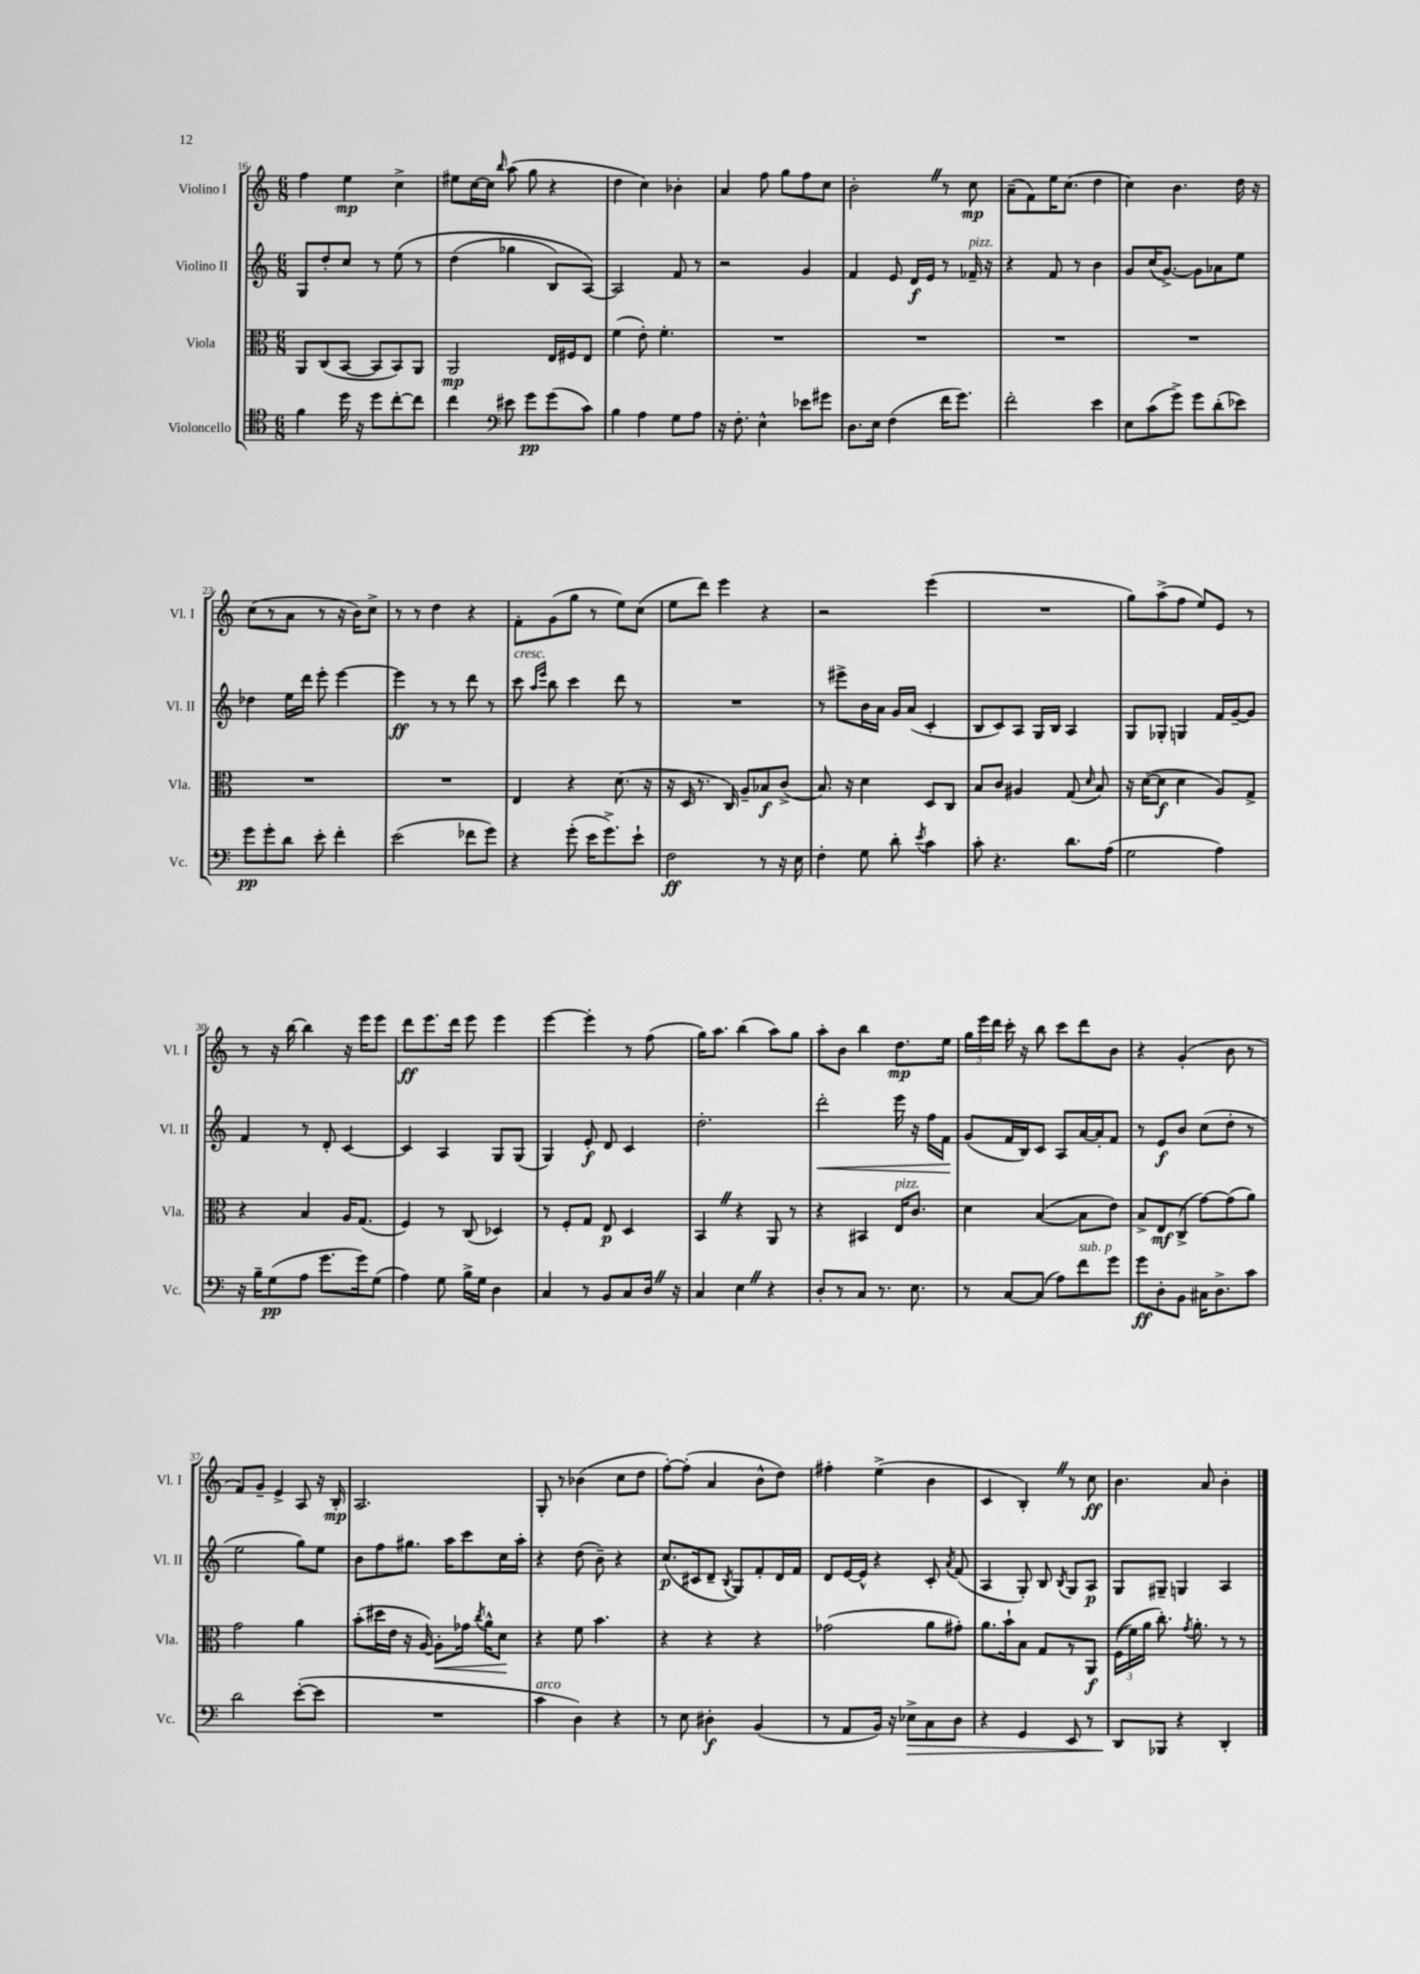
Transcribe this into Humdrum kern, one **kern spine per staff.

**kern	**dynam	**kern	**dynam	**kern	**dynam	**kern	**dynam
*part4	*part4	*part3	*part3	*part2	*part2	*part1	*part1
*staff4	*staff4	*staff3	*staff3	*staff2	*staff2	*staff1	*staff1
*I"Violoncello	*	*I"Viola	*	*I"Violino II	*	*I"Violino I	*
*I'Vc.	*	*I'Vla.	*	*I'Vl. II	*	*I'Vl. I	*
*clefC4	*	*clefC3	*	*clefG2	*	*clefG2	*
*k[]	*	*k[]	*	*k[]	*	*k[]	*
*M6/8	*	*M6/8	*	*M6/8	*	*M6/8	*
=16	=16	=16	=16	=16	=16	=16	=16
4f\	.	8AA/L	.	8G/L	.	4ff\	.
.	.	(8C/	.	8dd'/	.	.	.
16dd\	.	[8BB/J	.	8cc/J	.	4ee\	mp
16r	.	.	.	.	.	.	.
8dd\L	.	8BB/L]	.	8r	.	.	.
[8cc'\	.	8BB/)	.	(8ee\	.	4cc^\	.
8cc\J]	.	8AA/J	.	8r	.	.	.
=17	=17	=17	=17	=17	=17	=17	=17
4cc\	.	2AA/	mp	(4dd\	.	8ee#X\L	.
.	.	.	.	.	.	[16cc\L	.
.	.	.	.	.	.	16cc\JJ]	.
*clefF4	*	*	*	*	*	*	*
.	.	.	.	.	.	16qqbb/	.
8e#X\	.	.	.	4gg-X\	.	(8aa\	.
8g\L	pp	.	.	.	.	8gg\	.
(8g\	.	16E/LL	.	8B/L)	.	4r	.
.	.	16F#X/J	.	.	.	.	.
8c\J)	.	8E/J	.	[8A/J)	.	.	.
=18	=18	=18	=18	=18	=18	=18	=18
4B\	.	(4f\	.	2A/]	.	4dd\	.
4A\	.	8e'\)	.	.	.	4cc\)	.
.	.	4.f'\	.	.	.	.	.
8G\L	.	.	.	8f/	.	4b-X'\	.
8A\J	.	.	.	8r	.	.	.
=19	=19	=19	=19	=19	=19	=19	=19
16r	.	2.r	.	2r	.	4a/	.
8.F'\	.	.	.	.	.	.	.
4E^^\	.	.	.	.	.	8ff\	.
.	.	.	.	.	.	8gg\L	.
8e-X\L	.	.	.	4g/	.	8ff\	.
8g#X\J	.	.	.	.	.	8cc\J	.
=20	=20	=20	=20	=20	=20	=20	=20
8.D\L	.	2.r	.	4f/	.	2b'Z\	.
16E\Jk	.	.	.	.	.	.	.
(4F\	.	.	.	8e/	.	.	.
.	.	.	.	16d/LL	f	.	.
.	.	.	.	16e/JJ	.	.	.
16f\KL	.	.	.	8r	.	8r	.
8.g\J)	.	.	.	.	.	.	.
!	!	!	!	!LO:TX:a:i:t=pizz.	!	!	!
.	.	.	.	16f-X~/	.	8cc\	mp
.	.	.	.	16r	.	.	.
=21	=21	=21	=21	=21	=21	=21	=21
2f'\	.	2.r	.	4r	.	(8a~\L	.
.	.	.	.	.	.	8f\)	.
.	.	.	.	8f/	.	16ee\K	.
.	.	.	.	.	.	(8.cc\J	.
.	.	.	.	8r	.	.	.
4e\	.	.	.	4b\	.	4dd\	.
=22	=22	=22	=22	=22	=22	=22	=22
8E\L	.	2.r	.	8g/L	.	4cc\)	.
(8c\	.	.	.	(16cc/K	.	.	.
.	.	.	.	[8.g^/J)	.	.	.
8g^\J)	.	.	.	.	.	4.b\	.
8g\L	.	.	.	8g\L]	.	.	.
(8d'\	.	.	.	8a-X\	.	.	.
8e-X\J)	.	.	.	8ee\J	.	16dd\	.
.	.	.	.	.	.	16r	.
!!LO:LB:g=z
=23	=23	=23	=23	=23	=23	=23	=23
8g\L	pp	2.r	.	4dd-X\	.	(8cc\L	.
8g'\	.	.	.	.	.	8r	.
8d\J	.	.	.	16ee\LL	.	8a\J	.
.	.	.	.	16ddd\JJ	.	.	.
8e'\	.	.	.	8eee'\	.	8r	.
4f'\	.	.	.	[4eee\	.	16r	.
.	.	.	.	.	.	16b\KL)	.
.	.	.	.	.	.	8cc^\J	.
=24	=24	=24	=24	=24	=24	=24	=24
(2e\	.	2.r	.	4eee\]	ff	8r	.
.	.	.	.	.	.	8r	.
.	.	.	.	8r	.	4dd\	.
.	.	.	.	8r	.	.	.
8f-X\L	.	.	.	8ddd\	.	4r	.
8g\J)	.	.	.	8r	.	.	.
=25	=25	=25	=25	=25	=25	=25	=25
!	!	!	!	!LO:TX:a:i:t=cresc.	!	!	!
4r	.	4E/	.	8ccc\	.	8f'\L	.
.	.	.	.	16qqaa/LL	.	.	.
.	.	.	.	16qqeee/JJ	.	.	.
.	.	.	.	8bb\	.	(8g\	.
(8g'\	.	4r	.	4ccc\	.	8gg\J	.
16e\KL	.	.	.	.	.	8r	.
8.g^\)	.	.	.	.	.	.	.
.	.	(8.d\	.	8ddd\	.	8ee\L)	.
8e`\J	.	.	.	8r	.	(8cc\J	.
.	.	16r	.	.	.	.	.
=26	=26	=26	=26	=26	=26	=26	=26
2F\	ff	16r	.	2.r	.	8ee\L	.
.	.	16D/	.	.	.	.	.
.	.	8.r	.	.	.	8ddd\J)	.
.	.	.	.	.	.	4eee\	.
.	.	16C/)	.	.	.	.	.
.	.	8A~/L	.	.	.	.	.
8r	.	8B-X/	f	.	.	4r	.
16r	.	(8c^/J	.	.	.	.	.
16E\	.	.	.	.	.	.	.
=27	=27	=27	=27	=27	=27	=27	=27
4F'\	.	8.B/)	.	8r	.	2r	.
.	.	.	.	8eee#X^\L	.	.	.
.	.	16r	.	.	.	.	.
8G\	.	4d\	.	16b\L	.	.	.
.	.	.	.	16a\JJ	.	.	.
8d'\	.	.	.	16g/LL	.	.	.
.	.	.	.	(16a/JJ	.	.	.
8qe/	.	.	.	.	.	.	.
4c\	.	8D/L	.	4c'/	.	(4eee\	.
.	.	8C/J	.	.	.	.	.
=28	=28	=28	=28	=28	=28	=28	=28
8c'\	.	8B/L	.	8B/L	.	2.r	.
4.r	.	8c/J	.	8c/)	.	.	.
.	.	4A#X/	.	8A/J	.	.	.
.	.	.	.	16G/LL	.	.	.
.	.	.	.	16B/JJ	.	.	.
8.d\L	.	(8G/	.	4A/	.	.	.
.	.	16qqd/	.	.	.	.	.
.	.	8B/)	.	.	.	.	.
(16A\Jk	.	.	.	.	.	.	.
=29	=29	=29	=29	=29	=29	=29	=29
2G\	.	16r	.	8G/L	.	8gg\L)	.
.	.	([16d\KL	.	.	.	.	.
.	.	8d\J]	f	8G-X'/J	.	(8aa^\	.
.	.	4d\	.	4Gn/	.	8ff\J	.
.	.	.	.	.	.	8ee/L)	.
4A\)	.	8A/L)	.	16f/LL	.	8e/J	.
.	.	.	.	[16g~/J	.	.	.
.	.	8G^/J	.	8g/J]	.	8r	.
!!LO:LB:g=z
=30	=30	=30	=30	=30	=30	=30	=30
16r	.	4r	.	4f/	.	8r	.
16B~\KL	.	.	.	.	.	.	.
(8G\	pp	.	.	.	.	16r	.
.	.	.	.	.	.	[16bb\	.
8A\J	.	4B/	.	8r	.	4bb\]	.
8.g\L	.	.	.	8d'/	.	.	.
.	.	16A/KL	.	[4c/	.	16r	.
16g\k)	.	(8.G/J	.	.	.	16eee\KL	.
(8G\J	.	.	.	.	.	8eee\J	.
=31	=31	=31	=31	=31	=31	=31	=31
4A\)	.	4F/)	.	4c/]	.	8ddd\L	ff
.	.	.	.	.	.	8.eee\	.
8G\	.	8r	.	4A/	.	.	.
.	.	.	.	.	.	16ddd\Jk	.
16B^\LL	.	(8C/	.	.	.	8eee\	.
16G\JJ	.	.	.	.	.	.	.
4D\	.	4D-X/)	.	8G/L	.	4eee\	.
.	.	.	.	(8G/J	.	.	.
=32	=32	=32	=32	=32	=32	=32	=32
4C/	.	8r	.	4G/)	.	[4eee\	.
.	.	8F'/L	.	.	.	.	.
8r	.	8G/J	.	8e'/	f	4eee'\]	.
8BB/L	.	8E/	p	8d/	.	.	.
8C/	.	4D/	.	4c/	.	8r	.
16DZ/Jk	.	.	.	.	.	(8ff\	.
16r	.	.	.	.	.	.	.
=33	=33	=33	=33	=33	=33	=33	=33
4C/	.	4BBZ/	.	2.dd'\	.	16gg\KL)	.
.	.	.	.	.	.	8.aa\J	.
4EZ\	.	4r	.	.	.	(4bb\	.
4r	.	8AA/	.	.	.	8aa\L)	.
.	.	8r	.	.	.	8gg\J	.
=34	=34	=34	=34	=34	=34	=34	=34
!	!	!	!	!	!LO:HP:b	!	!
8D'/L	.	4r	.	2ddd'\	<	8aa'\L	.
8r	.	.	.	.	.	8b\J	.
8C/J	.	4BB#X/	.	.	.	4bb\	.
8.r	.	.	.	.	.	.	.
!	!	!LO:TX:a:i:t=pizz.	!	!	!	!	!
.	.	16E/KL	.	16eee\	.	8.dd\L	mp
8.E\	.	8.c/J	.	16r	.	.	.
.	.	.	.	16ff\LL	.	.	.
.	.	.	.	16f\JJ	.	16ee\Jk	.
.	.	.	.	.	[	.	.
=35	=35	=35	=35	=35	=35	=35	=35
8r	.	4d\	.	(8g/L	.	24gg\LL	.
.	.	.	.	.	.	24eee\	.
.	.	.	.	.	.	24ddd\JJ	.
[8C/L	.	.	.	16f/L	.	16ccc'\	.
.	.	.	.	16B/J)	.	16r	.
(8C/J]	.	([4B/	.	8c/J	.	8bb\	.
8A\L)	.	.	.	8A/L	.	8ccc\L	.
!LO:TX:a:i:t=sub. p	!	!	!	!	!	!	!
8f\	.	8B\L]	.	[16a/L	.	8ddd\	.
.	.	.	.	16a'/J]	.	.	.
8g\J	.	8e\J)	.	8f/J	.	8b\J	.
=36	=36	=36	=36	=36	=36	=36	=36
8g\L	ff	8B^/L	.	8r	.	4r	.
8D'\	.	8E/	mf	8e/L	f	.	.
8BB\J	.	(8C^/J	.	8b/J	.	(4g'/	.
16C#X\KL	.	[8g\L)	.	(8cc\L	.	.	.
8.D^\	.	.	.	.	.	.	.
.	.	(8g\]	.	8dd'\J	.	8b\	.
8c\J	.	8a\J)	.	8r	.	8r	.
!!LO:LB:g=z
=37	=37	=37	=37	=37	=37	=37	=37
2d\	.	2g\	.	2ee\	.	8f/L)	.
.	.	.	.	.	.	8g~/J	.
.	.	.	.	.	.	4e^/	.
([8e'\L	.	4a\	.	8gg\L)	.	8A/	.
8e\J]	.	.	.	8ee\J	.	16r	.
.	.	.	.	.	.	16B'/	mp
=38	=38	=38	=38	=38	=38	=38	=38
2.r	.	(8b'\L	.	8b\L	.	2.A/	.
.	.	16dd#X\L	.	8ff\	.	.	.
.	.	16e\JJ	.	.	.	.	.
.	.	16r	.	8.gg#X\J	.	.	.
.	.	[16A/)	.	.	.	.	.
!	!	!	!LO:HP:b	!	!	!	!
.	.	8A'\L]	<	.	.	.	.
.	.	.	.	16aa\KL	.	.	.
.	.	16g-X\Jk	.	8ccc\	.	.	.
.	.	8qcc/	.	.	.	.	.
.	.	16a^^\KL	.	.	.	.	.
.	.	8d\J	.	16cc\L	.	.	.
.	.	.	.	16aa'\JJ	.	.	.
.	.	.	[	.	.	.	.
=39	=39	=39	=39	=39	=39	=39	=39
!LO:TX:a:i:t=arco	!	!	!	!	!	!	!
4c\	.	4r	.	4r	.	8G'/	.
.	.	.	.	.	.	8r	.
4D\)	.	8f\	.	(8dd\	.	(4b-X\	.
.	.	4.b\	.	8b~\)	.	.	.
4r	.	.	.	4r	.	8cc\L	.
.	.	.	.	.	.	8dd\J	.
=40	=40	=40	=40	=40	=40	=40	=40
8r	.	4r	.	(8.cc/L	p	[8ff'\L)	.
8E\	.	.	.	.	.	(8ff'\J]	.
.	.	.	.	16c#X/k	.	.	.
4D#X'\	f	4r	.	8d~/J	.	4a/	.
.	.	.	.	8qB/	.	.	.
.	.	.	.	8G/L)	.	.	.
(4BB/	.	4r	.	8f'/	.	8b^^\L	.
.	.	.	.	16d/L	.	8dd\J)	.
.	.	.	.	16f/JJ	.	.	.
=41	=41	=41	=41	=41	=41	=41	=41
8r	.	(2g-X\	.	8d/L	.	4ff#X'\	.
8AA/L	.	.	.	[16e/L	.	.	.
.	.	.	.	16e^^/JJ]	.	.	.
16BB/Jk)	.	.	.	4r	.	(4ee^\	.
16r	.	.	.	.	.	.	.
!	!LO:HP:b	!	!	!	!	!	!
8E-X^\L	>	.	.	.	.	.	.
8C\	.	8a\L	.	8c'/	.	4b\	.
.	.	.	.	8qa/	.	.	.
8D\J	.	8g#X'\J)	.	(8f/	.	.	.
=42	=42	=42	=42	=42	=42	=42	=42
4r	.	8.a\L	.	4A/	.	4c/	.
.	.	16b`\k	.	.	.	.	.
4GG/	.	8B\J	.	8G'/)	.	4B'Z/)	.
.	.	8G/L	.	8B/	.	.	.
.	.	.	.	8qB/	.	.	.
8EE/	.	8r	.	8G/L	.	8r	.
8r	.	8AA/J	f	8A/J	p	8cc\	ff
=43	=43	=43	=43	=43	=43	=43	=43
8DD/L	.	((24F\LL	.	8G/L	.	4.b\	.
.	.	24f\)	.	.	.	.	.
.	.	24a\JJ	.	.	.	.	.
8BBB-X/J	]	8.cc'\)	.	8G#X~/J	.	.	.
4r	.	.	.	4Gn/	.	.	.
.	.	8qg/	.	.	.	.	.
.	.	8.a'\	.	.	.	.	.
.	.	.	.	.	.	8a/	.
4DD'/	.	8r	.	4A/	.	4b'\	.
.	.	8r	.	.	.	.	.
==	==	==	==	==	==	==	==
*-	*-	*-	*-	*-	*-	*-	*-
